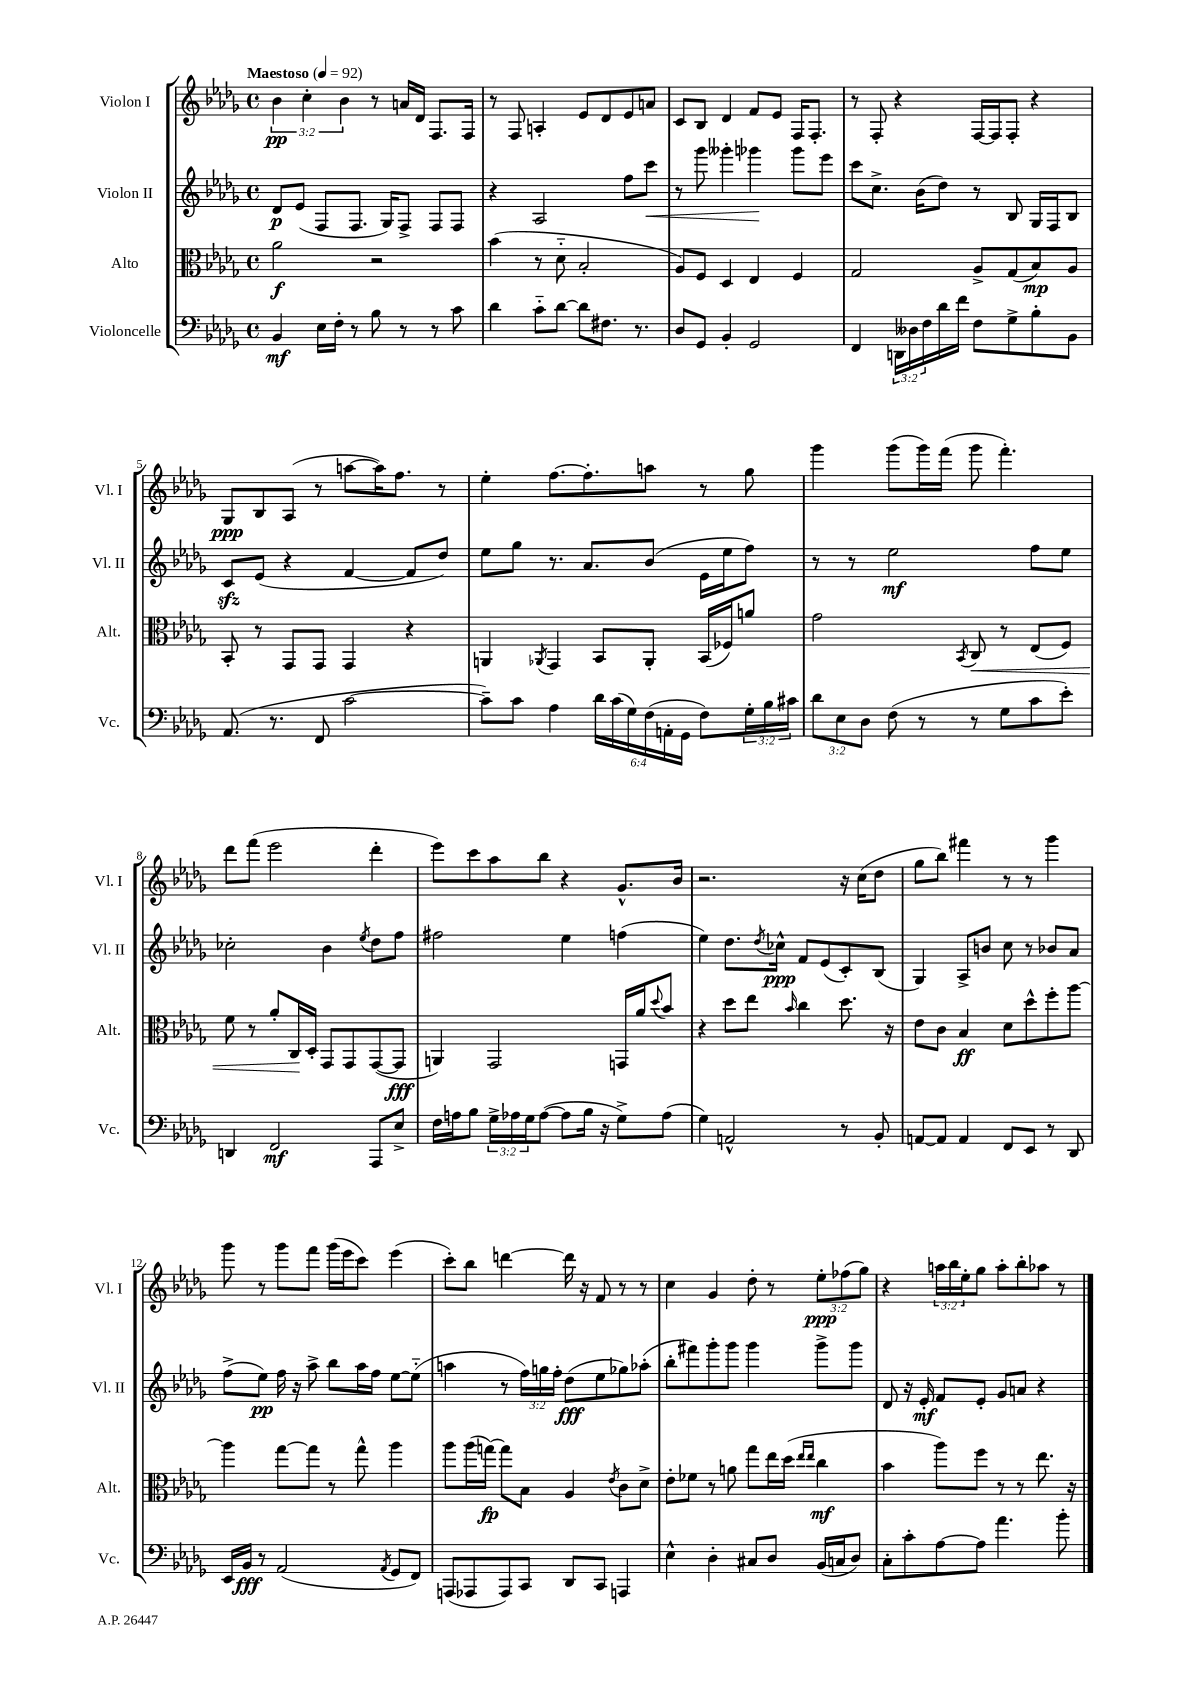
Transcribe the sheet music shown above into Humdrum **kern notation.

**kern	**kern	**kern	**kern
*staff4	*staff3	*staff2	*staff1
*clefF4	*clefC3	*clefG2	*clefG2
*k[b-e-a-d-g-]	*k[b-e-a-d-g-]	*k[b-e-a-d-g-]	*k[b-e-a-d-g-]
*M4/4	*M4/4	*M4/4	*M4/4
*met(c)	*met(c)	*met(c)	*met(c)
*MM92	*MM92	*MM92	*MM92
4BB-	2a-	8d-	6b-
.	.	(8e-	.
.	.	.	6cc'
16E-	.	8F	.
16F'	.	.	.
.	.	.	6b-
8r	.	8.F	.
8B-	2r	.	8r
.	.	16G-)	.
8r	.	8F^	16a
.	.	.	16d-
8r	.	8F	8.F
8c	.	8F	.
.	.	.	16F
=	=	=	=
4d-	(4b-	4r	8r
.	.	.	8F
8c'~	8r	2A-	4A'
[8d-	8d-'~	.	.
8d-]	2B-'	.	8e-
8.F#	.	.	8d-
.	.	8ff	8e-
8.r	.	.	.
.	.	8ccc	8a
=	=	=	=
8D-	8A-)	8r	8c
8GG-	8F	8ggg-	8B-
4BB-'	4D-	4ggg--'	4d-
2GG-	4E-	4ggg-	8f
.	.	.	8e-
.	4F	8ggg-	16F
.	.	.	8.F'
.	.	8eee-	.
=	=	=	=
4FF	2G-	8ccc	8r
.	.	8.cc^	8F'
24DD	.	.	4r
24D--	.	.	.
.	.	(16b-	.
24F	.	.	.
16d-	.	8dd-)	.
16f	.	.	.
8F	8A-^	8r	[16F
.	.	.	16F]
8G-^	(8G-	8B-	8F'
8B-'	8B-)	16G-	4r
.	.	16F	.
8BB-	8A-	8B-	.
=	=	=	=
(8.AA-	8BB-'	8c	8G-
.	8r	(8e-	8B-
8.r	.	.	.
.	8GG-	4r	(8A-
8FF	8GG-	.	8r
[2c	4GG-	[4f	[8aa
.	.	.	16aa])
.	.	.	8.ff
.	4r	8f]	.
.	.	8dd-)	8r
=	=	=	=
8c~])	4AA	8ee-	4ee-'
8c	.	8gg-	.
.	8qAA-	.	.
4A-	4GG-	8.r	[8.ff
.	.	8.a-	8.ff']
24d-	8BB-	.	.
(24c	.	.	.
24G-)	.	.	.
(24F	8AA-'	(8b-	8aa
24AA'	.	.	.
24GG-	.	.	.
8F)	(16BB-	16e-	8r
.	16F-)	16ee-	.
24G-'	8a	8ff)	8gg-
24B-	.	.	.
24c#	.	.	.
=	=	=	=
12d-	2g-	8r	4ggg-
12E-	.	.	.
.	.	8r	.
12D-	.	.	.
(8F	.	2ee-	(8ggg-
8r	.	.	16ggg-)
.	.	.	(16fff
.	8qBB-	.	.
8r	8C	.	8ggg-
8G-	8r	.	4.fff')
8c	(8E-	8ff	.
8e-')	8F)	8ee-	.
=	=	=	=
4DD	8f	2cc-'	8ddd-
.	8r	.	(8fff
2FF	8a-'	.	2eee-
.	16C	.	.
.	16D-'	.	.
.	8GG-	4b-	.
.	8GG-	.	.
.	.	8qee-	.
8AAA-	([8GG-	8dd-	4ddd-'
8E-^	8GG-]	8ff	.
=	=	=	=
16F	4AA)	2ff#	8eee-)
16A	.	.	.
8B-	.	.	8ccc
24G-^	2GG-	.	8aa-
24A-	.	.	.
24G-	.	.	.
([8A-	.	.	8bb-
8A-]	.	4ee-	4r
16B-	.	.	.
16r	.	.	.
8G-^)	16GG	(4ff	8.g-^^
.	16a-	.	.
.	8qqdd-	.	.
(8A-	8b-	.	.
.	.	.	16b-
=	=	=	=
4G-)	4r	4ee-)	2.r
2AA^^	8dd-	8.dd-	.
.	8ee-	.	.
.	.	8qdd-	.
.	.	16cc-^^	.
.	16qqb-	.	.
.	4cc	8f	.
.	.	(8e-	.
8r	8.dd-	8c')	16r
.	.	.	(16cc
8BB-'	.	(8B-	8dd-
.	16r	.	.
=	=	=	=
[8AA	8e-	4G-)	8gg-
8AA]	8c	.	8bb-)
4AA	4B-	8A-^	4fff#
.	.	8b	.
8FF	8d-	8cc	8r
8EE-	8dd-^^	8r	8r
8r	8ff'	8b-	4ggg-
8DD-	[8aa-	8a-	.
=	=	=	=
16EE-	4aa-]	(8ff^	8ggg-
16BB-	.	.	.
8r	.	8ee-)	8r
(2AA-	[8gg-	16ff	8ggg-
.	.	16r	.
.	8gg-]	8aa-^	8fff
.	8r	8bb-	(16ggg-
.	.	.	16eee-
.	8gg-^^	16aa-	8ccc)
.	.	16ff	.
8qAA-	.	.	.
8GG-	4aa-	[8ee-	(4eee-
8FF)	.	(8ee-'~]	.
=	=	=	=
(8AAA	8aa-	4aa	8ccc')
8AAA-	(16aa-	.	8bb-
.	[16gg)	.	.
8AAA-)	8gg]	8r	[4ddd
8CC	8B-	24ff)	.
.	.	24gg	.
.	.	24ff'	.
8DD-	4A-	(8dd-	16ddd]
.	.	.	16r
8CC	.	8ee-	8f
.	8qe-	.	.
4AAA	8c	8gg-)	8r
.	8d-^	(8aa-'	8r
=	=	=	=
4E-^^	8e-'	8bb-'	4cc
.	8f-	8fff#)	.
4D-'	8r	8ggg-'	4g-
.	8a	8ggg-	.
8C#	8gg-	4ggg-	8dd-'
8D-	16ee-	.	8r
.	(16dd-	.	.
.	16qqee-	.	.
.	16qqee-	.	.
(16BB-	4cc	8ggg-^	12ee-'
16C	.	.	.
.	.	.	(12ff-
8D-)	.	8ggg-	.
.	.	.	12gg-)
=	=	=	=
8C'	4b-	8d-	4r
8c'	.	16r	.
.	.	16e-'	.
[8A-	8aa-)	8f	24aa
.	.	.	24bb-
.	.	.	24ee-'
8A-]	8ff	8e-'	8gg-
4.a-	8r	8g-	8aa'
.	8r	8a	8bb-'
.	8.ee-	4r	8aa-
8b-'	.	.	8r
.	16r	.	.
==	==	==	==
*-	*-	*-	*-
